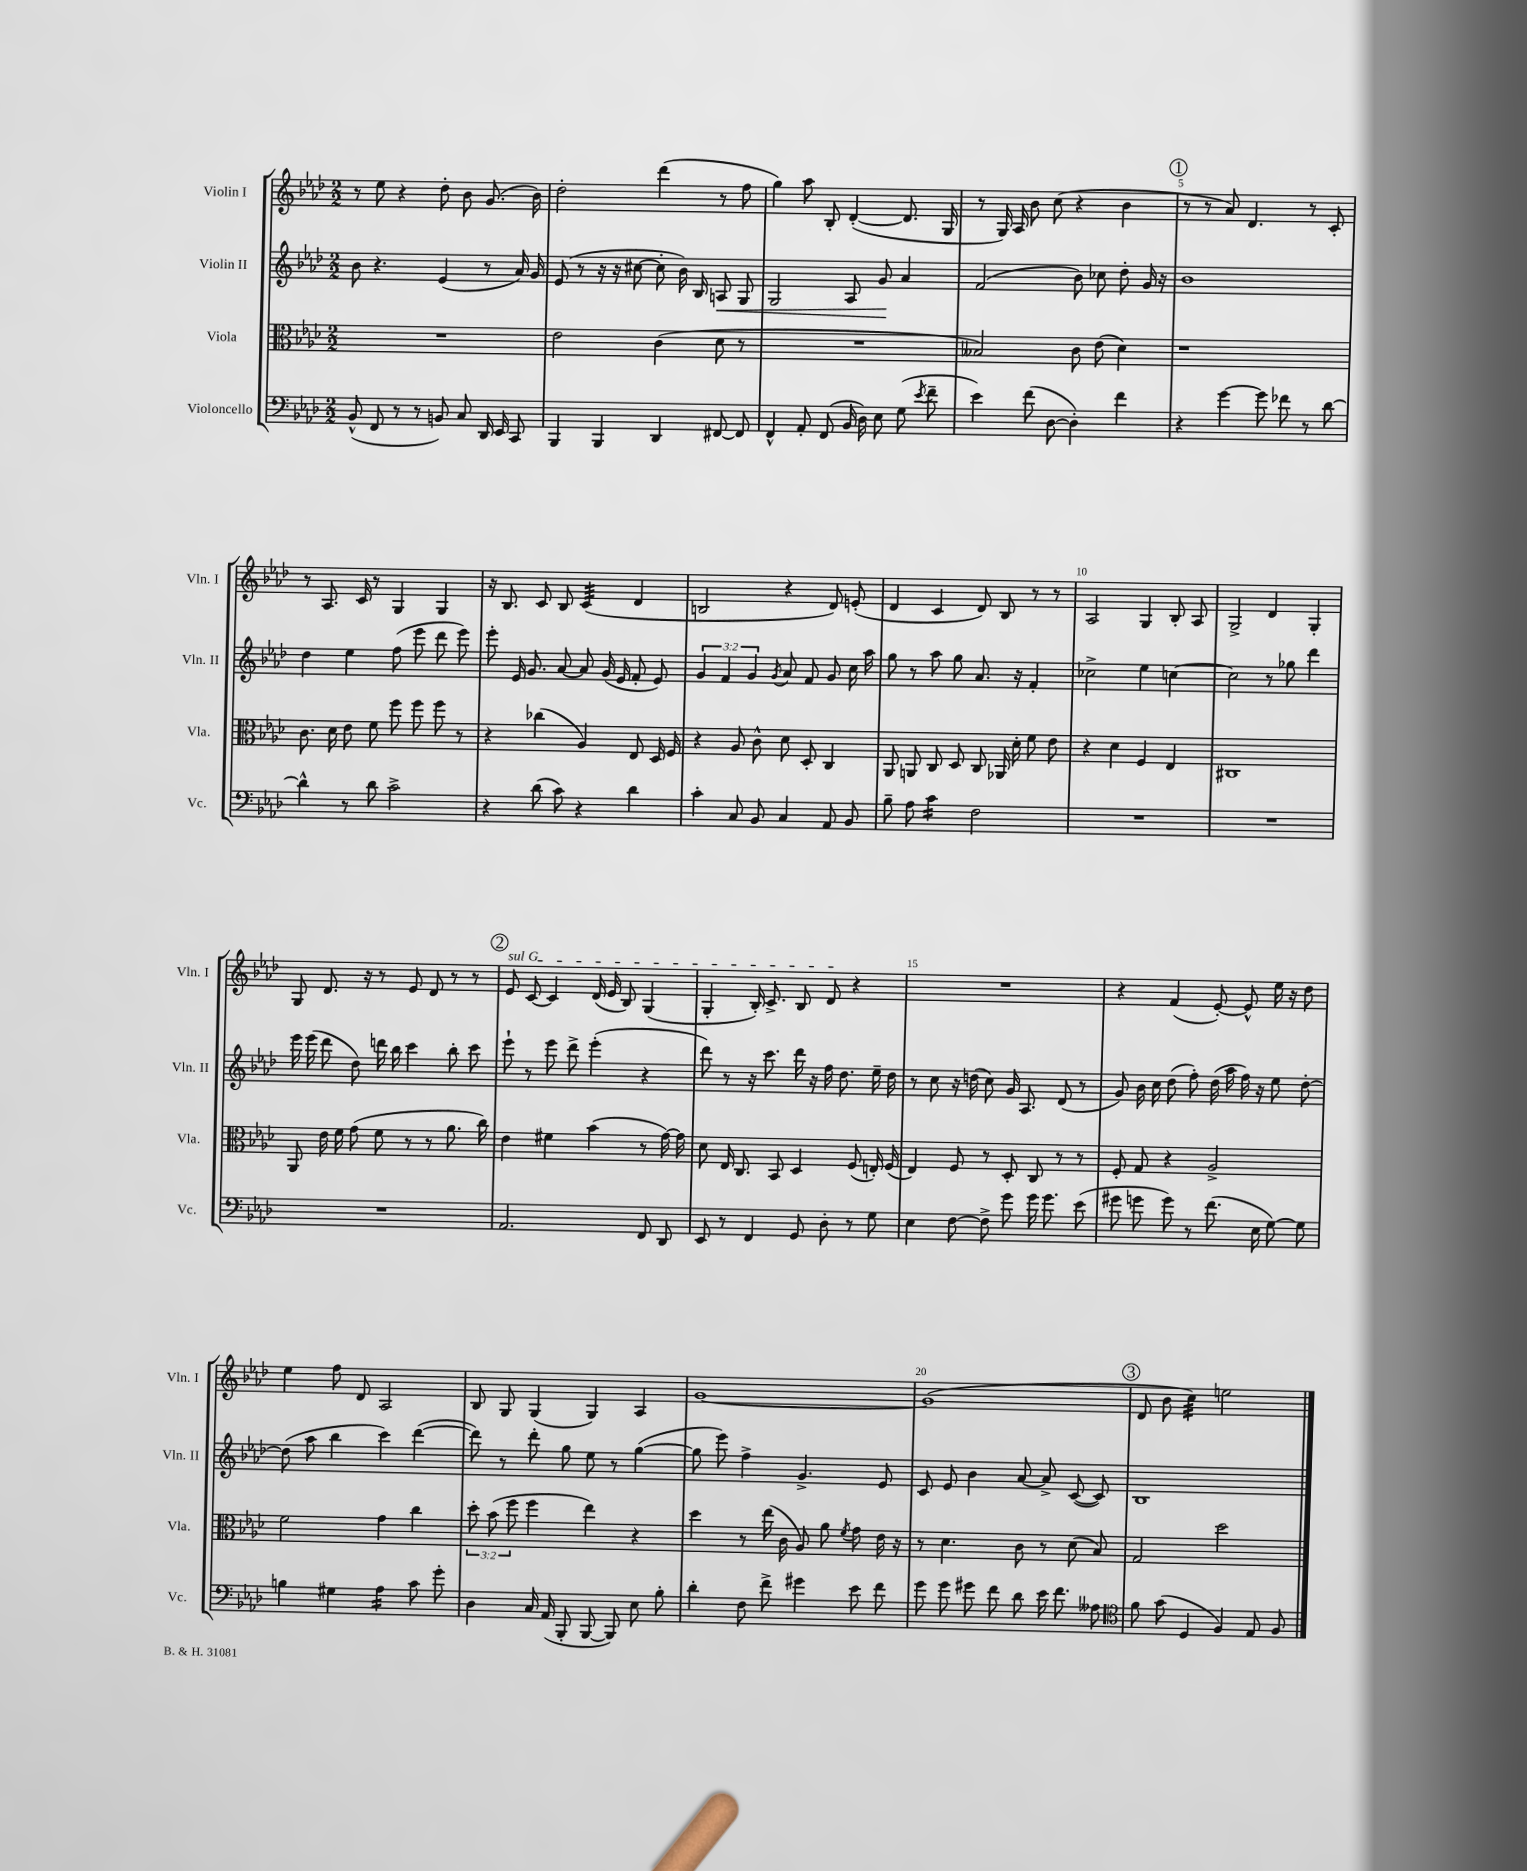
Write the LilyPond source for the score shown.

<<
\new StaffGroup <<
\new Staff = "s0" \with { instrumentName = "Violin I" shortInstrumentName = "Vln. I" } {
    \clef treble \key aes \major \numericTimeSignature \time 2/2
    \autoBeamOff r8 ees''8 r4 des''8-. bes'8 g'8.( bes'16) |
    des''2-. des'''4( r8 f''8 |
    g''4) aes''8 bes8-. des'4~-.( des'8. g16 |
    r8 g16) aes16 bes'8 c''8( r4 bes'4 |
    \mark \markup { \circle "1" } r8 r8 aes'8) des'4. r8 c'8-. |
    r8 aes8. c'16 r8 g4 g4 |
    r16 bes8. c'8 bes8 c'4:32( des'4 |
    b2 r4 des'8) e'8-.( |
    des'4 c'4 des'8) bes8 r8 r8 |
    aes2 g4 bes8-. aes8 |
    g2-> des'4 g4-. |
    g8 des'8. r16 r8 ees'8 des'8 r8 r8 |
    \mark \markup { \circle "2" } \once \override TextSpanner.bound-details.left.text = \markup { \italic "sul G" } ees'8\startTextSpan c'8~ c'4 des'16( ees'16 bes8) g4( |
    g4-. bes16-.) c'8.-> bes8 des'8\stopTextSpan r4 |
    R1 |
    r4 f'4( ees'8~-.) ees'8-^ ees''16 r16 des''8 |
    ees''4 f''8 des'8 aes2 |
    bes8 g8 g4( g4) aes4 |
    g'1~ |
    g'1( |
    \mark \markup { \circle "3" } des'8 bes'8 c''4:32) e''2 \bar "|." |
}
\new Staff = "s1" \with { instrumentName = "Violin II" shortInstrumentName = "Vln. II" } {
    \clef treble \key aes \major \numericTimeSignature \time 2/2 \override Staff.TupletNumber.text = #tuplet-number::calc-fraction-text
    \autoBeamOff bes'8 r4. ees'4( r8 aes'16) g'16 |
    ees'8( r8 r16 r16 cis''8~ cis''8-. bes'16) bes16 a8\< g8 |
    g2 aes8 g'8\! aes'4 |
    f'2( bes'8) ces''8 des''8-. g'16 r16 |
    \mark \markup { \circle "1" } bes'1 |
    des''4 ees''4 f''8( ees'''8 des'''8 ees'''8) |
    ees'''8-. ees'16 g'8. aes'8~ aes'8 g'16( ees'16 f'8-. ees'8) |
    \tuplet 3/2 { g'4 f'4 g'4 } \acciaccatura { g'8 } aes'8 f'8 g'8 c''16 aes''16 |
    g''8 r8 aes''8 g''8 aes'8. r16 f'4-. |
    ces''2-> ees''4 c''4~ |
    c''2 r8 ges''8 des'''4 |
    ees'''16 ees'''16( des'''8 des''8) d'''16 bes''16 c'''4 bes''8-. c'''8 |
    \mark \markup { \circle "2" } ees'''8-! r8 ees'''8 des'''8-> ees'''4-.( r4 |
    des'''8) r8 r16 c'''8. des'''16 r16 f''16 des''8. ees''16-- des''16 |
    r8 c''8 r16 d''16( c''8) g'16 aes8. des'8( r8 |
    g'8) bes'16 c''16 des''8( f''8-.) des''16( aes''16 f''16) r16 ees''8 des''8~-. |
    des''8( aes''8 bes''4 c'''4) des'''4~( |
    des'''8) r8 des'''8-. g''8 ees''8 r8 g''4~( |
    g''8 ees'''8) f''4-> g'4.-> ees'8 |
    c'8 ees'8 bes'4 aes'8~ aes'8-> c'8~( c'8) |
    \mark \markup { \circle "3" } bes1 \bar "|." |
}
\new Staff = "s2" \with { instrumentName = "Viola" shortInstrumentName = "Vla." } {
    \clef alto \key aes \major \numericTimeSignature \time 2/2 \override Staff.TupletNumber.text = #tuplet-number::calc-fraction-text
    \autoBeamOff R1 |
    ees'2 c'4( des'8 r8 |
    R1 |
    beses2) c'8 ees'8( des'4) |
    \mark \markup { \circle "1" } r1 |
    c'8. des'16 ees'8 f'8 f''8 f''8 f''8 r8 |
    r4 ces''4( aes4) ees8 des16 f16 |
    r4 aes8 c'8-^ des'8 des8-. c4 |
    aes,8 a,8 c8 des8 c8 aes,16 des'16-. f'8 ees'8 |
    r4 des'4 f4 ees4 |
    cis1 |
    aes,8 ees'16 f'16 g'8( f'8 r8 r8 aes'8. c''16) |
    \mark \markup { \circle "2" } ees'4 fis'4 bes'4( r8 g'16~) g'16 |
    des'8 ees16 c8. bes,8 des4 f8( e16-.) f16( |
    ees4) f8 r8 des8-. c8 r8 r8 |
    f8-. g8 r4 aes2-> |
    f'2 g'4 c''4 |
    \tuplet 3/2 { des''8-. bes'8( f''8 } f''4 ees''4) r4 |
    des''4 r8 ees''16( c'16 aes8) aes'8 \acciaccatura { f'8 } g'8 ees'16 r16 |
    r8 des'4. c'8 r8 des'8( bes8) |
    \mark \markup { \circle "3" } g2 des''2 \bar "|." |
}
\new Staff = "s3" \with { instrumentName = "Violoncello" shortInstrumentName = "Vc." } {
    \clef bass \key aes \major \numericTimeSignature \time 2/2
    \autoBeamOff bes,8-^( f,8 r8 r8 b,8) c8 des,16 ees,16 c,8 |
    bes,,4 bes,,4 des,4 fis,8~ fis,8 |
    f,4-^ aes,8-. f,8( bes,16 des16) ees8 g8( \acciaccatura { ees'8 } f'8-- |
    ees'4) f'8( des8~ des4-.) f'4 |
    \mark \markup { \circle "1" } r4 g'4~ g'8 fes'8 r8 des'8~ |
    des'4-^ r8 des'8 c'2-> |
    r4 des'8( c'8) r4 des'4 |
    c'4-. c8 bes,8 c4 aes,8 bes,8 |
    bes8-- aes8 c'4:16 f2 |
    R1 |
    R1 |
    R1 |
    \mark \markup { \circle "2" } aes,2. f,8 des,8 |
    ees,8 r8 f,4 g,8 des8-. r8 g8 |
    ees4 f8~ f8-> g'8 g'16 g'8. ees'8( |
    gis'8 g'8 g'8) r8 f'8.( ees16 g8~) g8 |
    b4 gis4 aes4:16 c'8 g'8-. |
    des4 c16 aes,16( bes,,8-. bes,,8~ bes,,8) ees8 bes8-. |
    des'4-. f8 f'8-> gis'4 ees'8 f'8 |
    g'8 g'8 gis'8 f'8 des'8 ees'16 f'8. aeses8 |
    \mark \markup { \circle "3" } \clef tenor f'8 g'8( des4 f4) ees8 f8 \bar "|." |
}
>>
>>
\layout { \context { \Score \override BarNumber.break-visibility = ##(#f #t #t) barNumberVisibility = #(every-nth-bar-number-visible 5) } }
